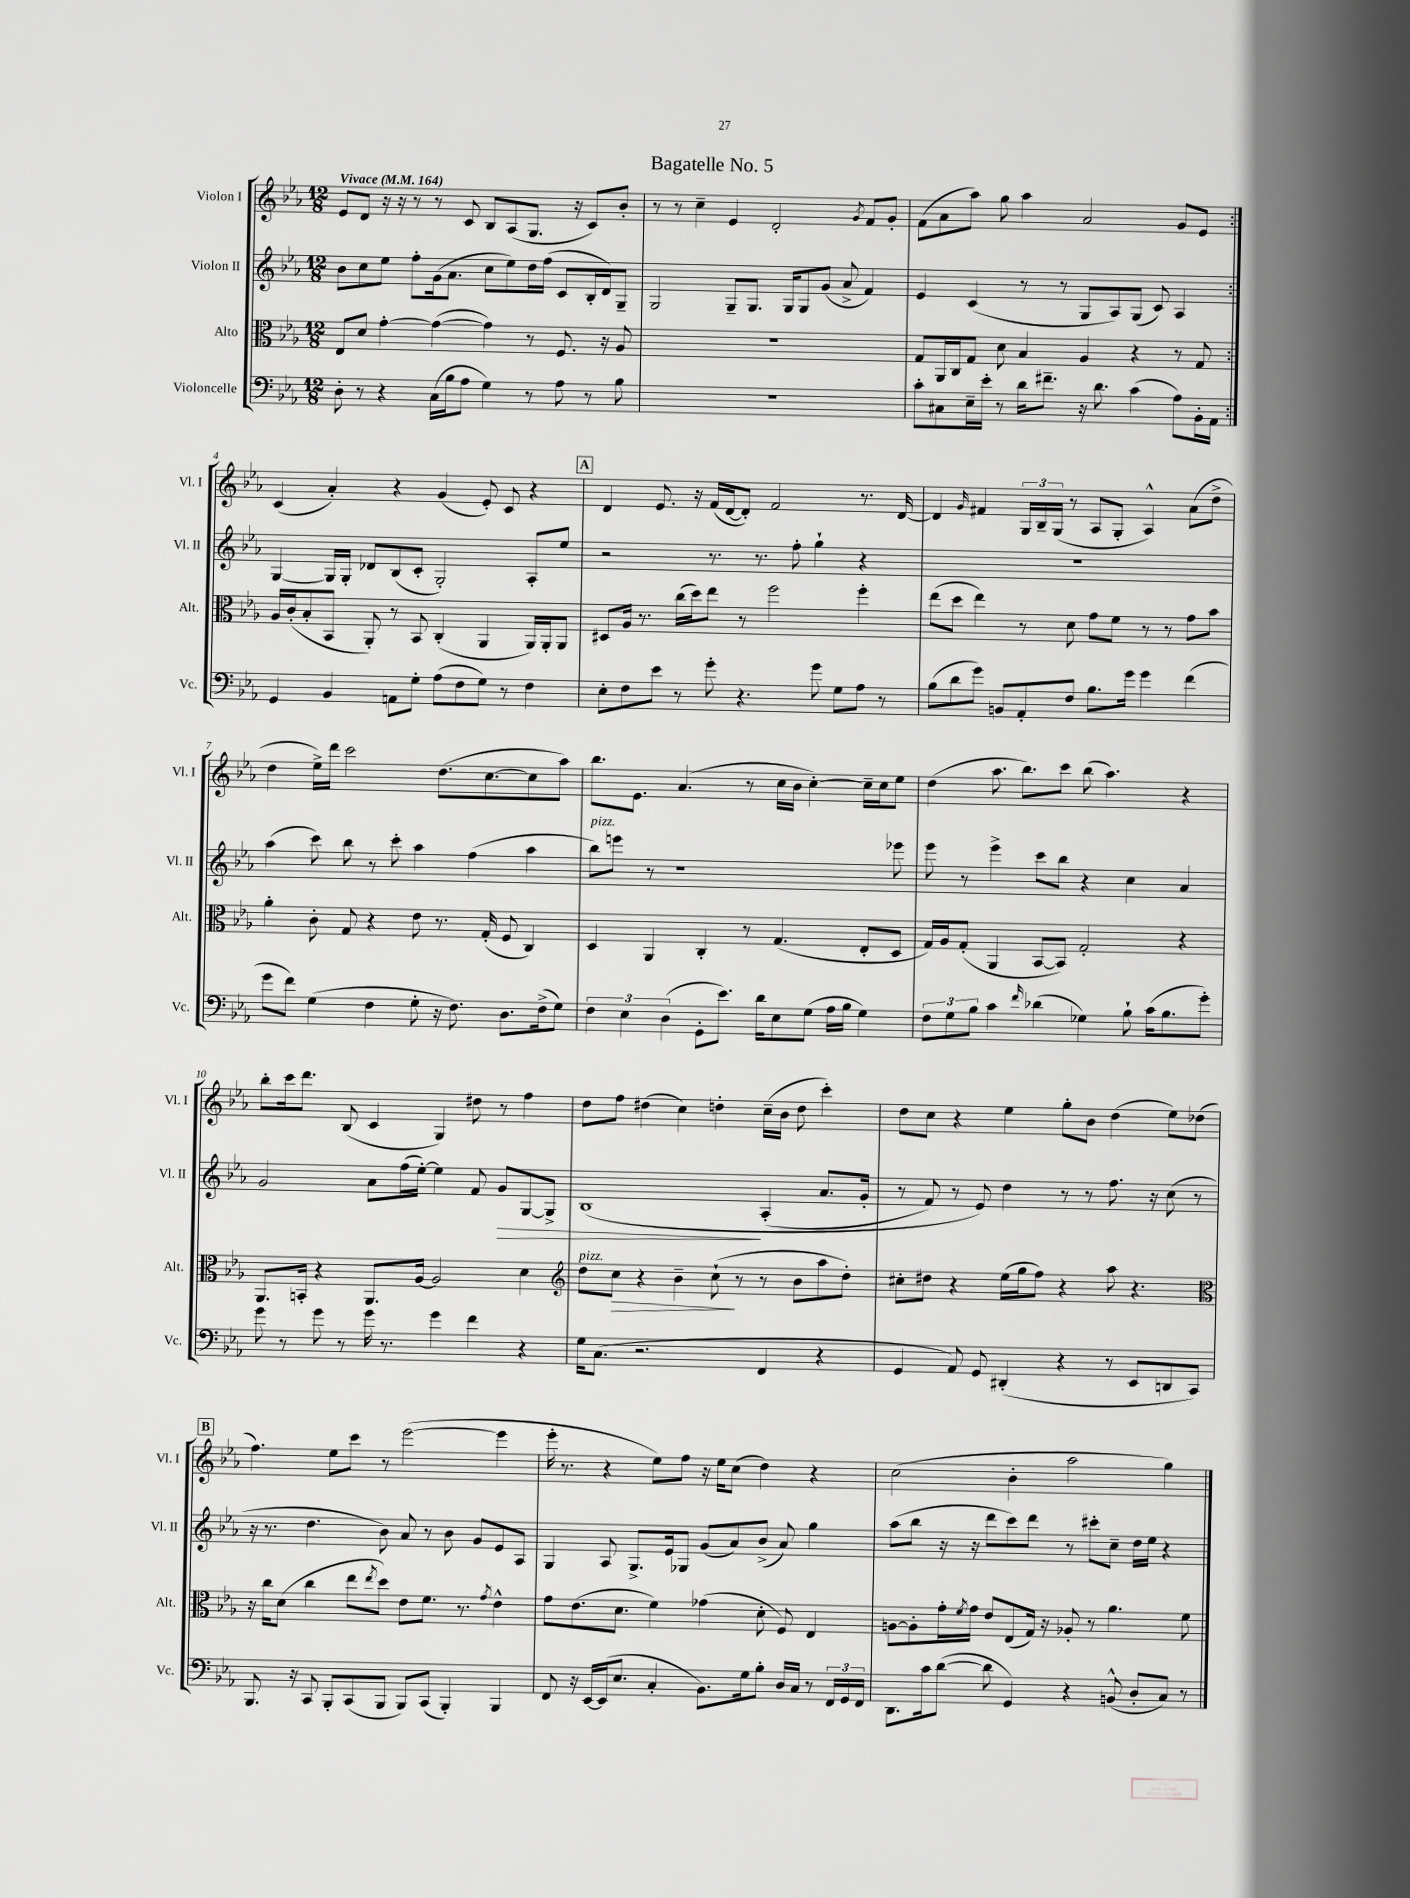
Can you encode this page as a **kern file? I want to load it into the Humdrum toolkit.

**kern	**kern	**kern	**kern
*staff4	*staff3	*staff2	*staff1
*clefF4	*clefC3	*clefG2	*clefG2
*k[b-e-a-]	*k[b-e-a-]	*k[b-e-a-]	*k[b-e-a-]
*M12/8	*M12/8	*M12/8	*M12/8
*MM164	*MM164	*MM164	*MM164
8D'	8E-	8b-	8e-
8r	8d	8cc	8d
4r	[4g'	8ee-	16r
.	.	.	16r
.	.	8ff'	8r
(16C	(4g_	(16g	8r
16B-	.	8.a-	.
8A-	.	.	8c
4G)	4g])	8cc	8B-
.	.	8ee-)	(8A-
8r	8r	16dd	8.G
.	.	(16ff	.
8A-	8.F	8c	.
.	.	.	16r
8r	.	16B-'	8c)
.	16r	16d)	.
8B-	8A-	8G~	8b-'
=	=	=	=
1.r	1.r	2G	8r
.	.	.	8r
.	.	.	4cc~
.	.	8G~	4e-
.	.	8.G	.
.	.	.	2d'
.	.	16G	.
.	.	8G	.
.	.	(8g	.
.	.	8a-^	.
.	.	.	8qg
.	.	4f)	8f
.	.	.	8g'
=	=	=	=
8c'	8G	4e-	(8f
8C#	16AA-	.	8a-
.	16C	.	.
16E-~	8G	(4c	8aa-)
16e-'	.	.	.
8r	8d	.	8gg
16d	4B-	8r	4aa-
8.f#~	.	.	.
.	.	8r	.
16r	4A-	8G	2a-
8.d	.	.	.
.	.	8A-)	.
(4c	4r	(8G	.
.	.	8c)	.
8A-)	8r	4A-	8g
16BB-'	8G	.	8e-
16AA-	.	.	.
=:|!	=:|!	=:|!	=:|!
4GG	16A-	[4G	(4c
.	(16c'	.	.
.	8B-'	.	.
4BB-	8BB-	16G]	4a-')
.	.	16G'	.
.	8AA-')	8d-	.
8AA	8r	(8B-	4r
8G'	8BB-	8c'	.
(8A-	(4C'	2G')	(4g
8F	.	.	.
8G)	4AA-	.	8e-')
8r	.	.	8c
4F	16AA-)	8A-'	4r
.	16AA-'	.	.
.	8AA-	8ee-	.
=	=	=	=
8E-'	8D#	2r	4d
8F	16A-	.	.
.	8.r	.	.
8e-	.	.	8.e-
8r	(16cc	.	.
.	16dd)	.	16r
8g'	8ee-	8.r	(16f
.	.	.	[16d
4.r	8r	.	8d'])
.	.	8.r	.
.	2ff	.	2f
.	.	8ff'	.
8g	.	4gg`	.
8G	.	.	.
8A-	4ff'	4r	8.r
8r	.	.	.
.	.	.	[16d
=	=	=	=
(8B-	(8ee-	1.r	4d]
8d	8dd	.	.
.	.	.	16qqg
8g)	4ee-)	.	4f#
8BB	.	.	.
8AA-'	8r	.	24G
.	.	.	24B-~
.	.	.	(24G
8F	8d	.	8r
8.B-	8g	.	8A-
.	8f	.	8G'
16g	.	.	.
4g	8r	.	4A-^^)
.	8r	.	.
(4f	8g	.	(8a-
.	8b-	.	8dd^
=	=	=	=
8g	4a-'	(4aa-	4dd
8f)	.	.	.
(4G	8c'	8ccc)	16ee-^)
.	.	.	16ddd
.	8G	8bb-	2ccc
4F	4r	8r	.
.	.	8ccc'	.
8G'	8e-	4aa-	.
16r	8.r	.	(8.dd
8.F)	.	.	.
.	.	(4ff	.
.	(16G'	.	[8.cc
8.D	8F	.	.
.	4C)	4aa-	8cc]
(16F^	.	.	.
8G)	.	.	8aa-)
=	=	=	=
6F	4D	8bb-)	8.bb-
.	.	8eee	.
6E-	.	.	.
.	.	.	8.e-
.	4AA-	8r	.
(6D	.	.	.
.	.	1r	(4.a-
8GG'	4C'	.	.
8.e-)	.	.	.
.	8r	.	8r
16d	.	.	.
8E-	(4.G	.	16cc
.	.	.	16b-
(8G	.	.	[4cc')
16A-	.	.	.
16B-	.	.	.
4G)	8E-'	.	16cc~]
.	.	.	16cc
.	8D	8eee-	8ee-
=	=	=	=
12F	16G)	8eee-	(4dd
.	16A-	.	.
12G	.	.	.
.	(8G'	8r	.
12B-	.	.	.
4c	4AA-	4eee-^	8.aa-
.	.	.	8.bb-)
16qqf	.	.	.
(4d-	[8BB-	8ccc	.
.	8BB-])	8bb-	8ccc
4G-)	2G'	4r	(8bb-
.	.	.	4.aa-)
8B-`	.	4cc	.
(16c	.	.	.
8.B-	.	.	.
.	4r	4a-	4r
8g')	.	.	.
=	=	=	=
8g	8.AA-	2g	8bb-'
8r	.	.	16ccc
.	16BB'	.	8.ddd
8g	4r	.	.
8r	.	.	(8B-
16g	8.AA-	8a-	4c
8.r	.	.	.
.	.	(16ff	.
.	[16A-	[16ee-')	.
4g	2A-]	4ee-]	4G)
4f	.	8f	8dd#
.	.	8g	8r
4r	4d	[8G	4ff
.	.	8G^]	.
=	=	=	=
*	*clefG2	*	*
16G	8dd	&(1B-	8dd
(8.C	.	.	.
.	8cc	.	8ff
2.r	4r	.	(4dd#
.	4b-~	.	4cc)
.	(8cc`	.	4dd'
.	8r	.	.
4FF	8r	(4A-'	(16cc~
.	.	.	16b-
.	8b-	.	8dd
4r	8aa-	8.a-	4ccc')
.	8dd')	.	.
.	.	16g'	.
=	=	=	=
4GG	8cc#'	8r	8dd
.	8dd#	8f)	8cc
8AA-)	4r	8r	4r
8GG	.	8e-&)	.
(4DD#'	(16ee-	4dd	4ee-
.	16gg	.	.
.	8ff)	.	.
4r	4r	8r	8gg'
.	.	8r	8b-
8r	8aa-	8.ff	(4dd
8EE-	4.r	.	.
.	.	16r	.
8DD	.	(8cc	8ee-)
8CC)	.	8r	(8dd-
=	=	=	=
*	*clefC3	*	*
8.BBB-	16r	16r	4.ff)
.	16cc	8.r	.
.	(8d	.	.
16r	.	.	.
8CC	4cc	4.dd	.
8BBB-'	.	.	8ee-
(8CC	8ee-	.	8ccc
.	8qee-	.	.
8BBB-	8dd)	8b-)	8r
8BBB-)	8e-	8a-	([2eee-
(8CC	8.f	8r	.
4BBB-')	.	8b-	.
.	8.r	.	.
.	.	8g	.
.	8qg	.	.
4BBB-	4e-^^	8e-	4eee-]
.	.	8A-	.
=	=	=	=
8FF	8g	4G	16eee-'
.	.	.	8.r
16r	(8.e-	.	.
[16EE-	.	.	.
(16EE-]	.	8A-	4r
8.E-	8.d	.	.
.	.	8.G^	.
4C'	4f)	.	8ee-)
.	.	16e-	.
.	.	8G-	8ff
8.BB-)	(4g-	(8g	16r
.	.	.	16ee-
.	.	8a-)	(8cc
16G	.	.	.
8B-'	8d'	(8b-^	4dd)
16D	8F)	8a-)	.
16C	.	.	.
8r	4E-	4gg	4r
24FF	.	.	.
24GG	.	.	.
24FF	.	.	.
=	=	=	=
8.DD	[8A	(8aa-	(2cc
.	8A']	8bb-	.
16c	.	.	.
([8d	16g'	16r	.
.	8qf	.	.
.	16g	16r	.
8d]	8e-	8ddd	.
4GG)	(8E-	8ccc)	4b-'
.	16G)	8ddd	.
.	16r	.	.
4r	8A-'	8r	2aa-
.	8r	8ccc#'	.
(8BB^^	4.a-	8cc~	.
8D'	.	16dd	.
.	.	16ee-	.
8C)	.	4r	4gg)
8r	8f	.	.
==	==	==	==
*-	*-	*-	*-
